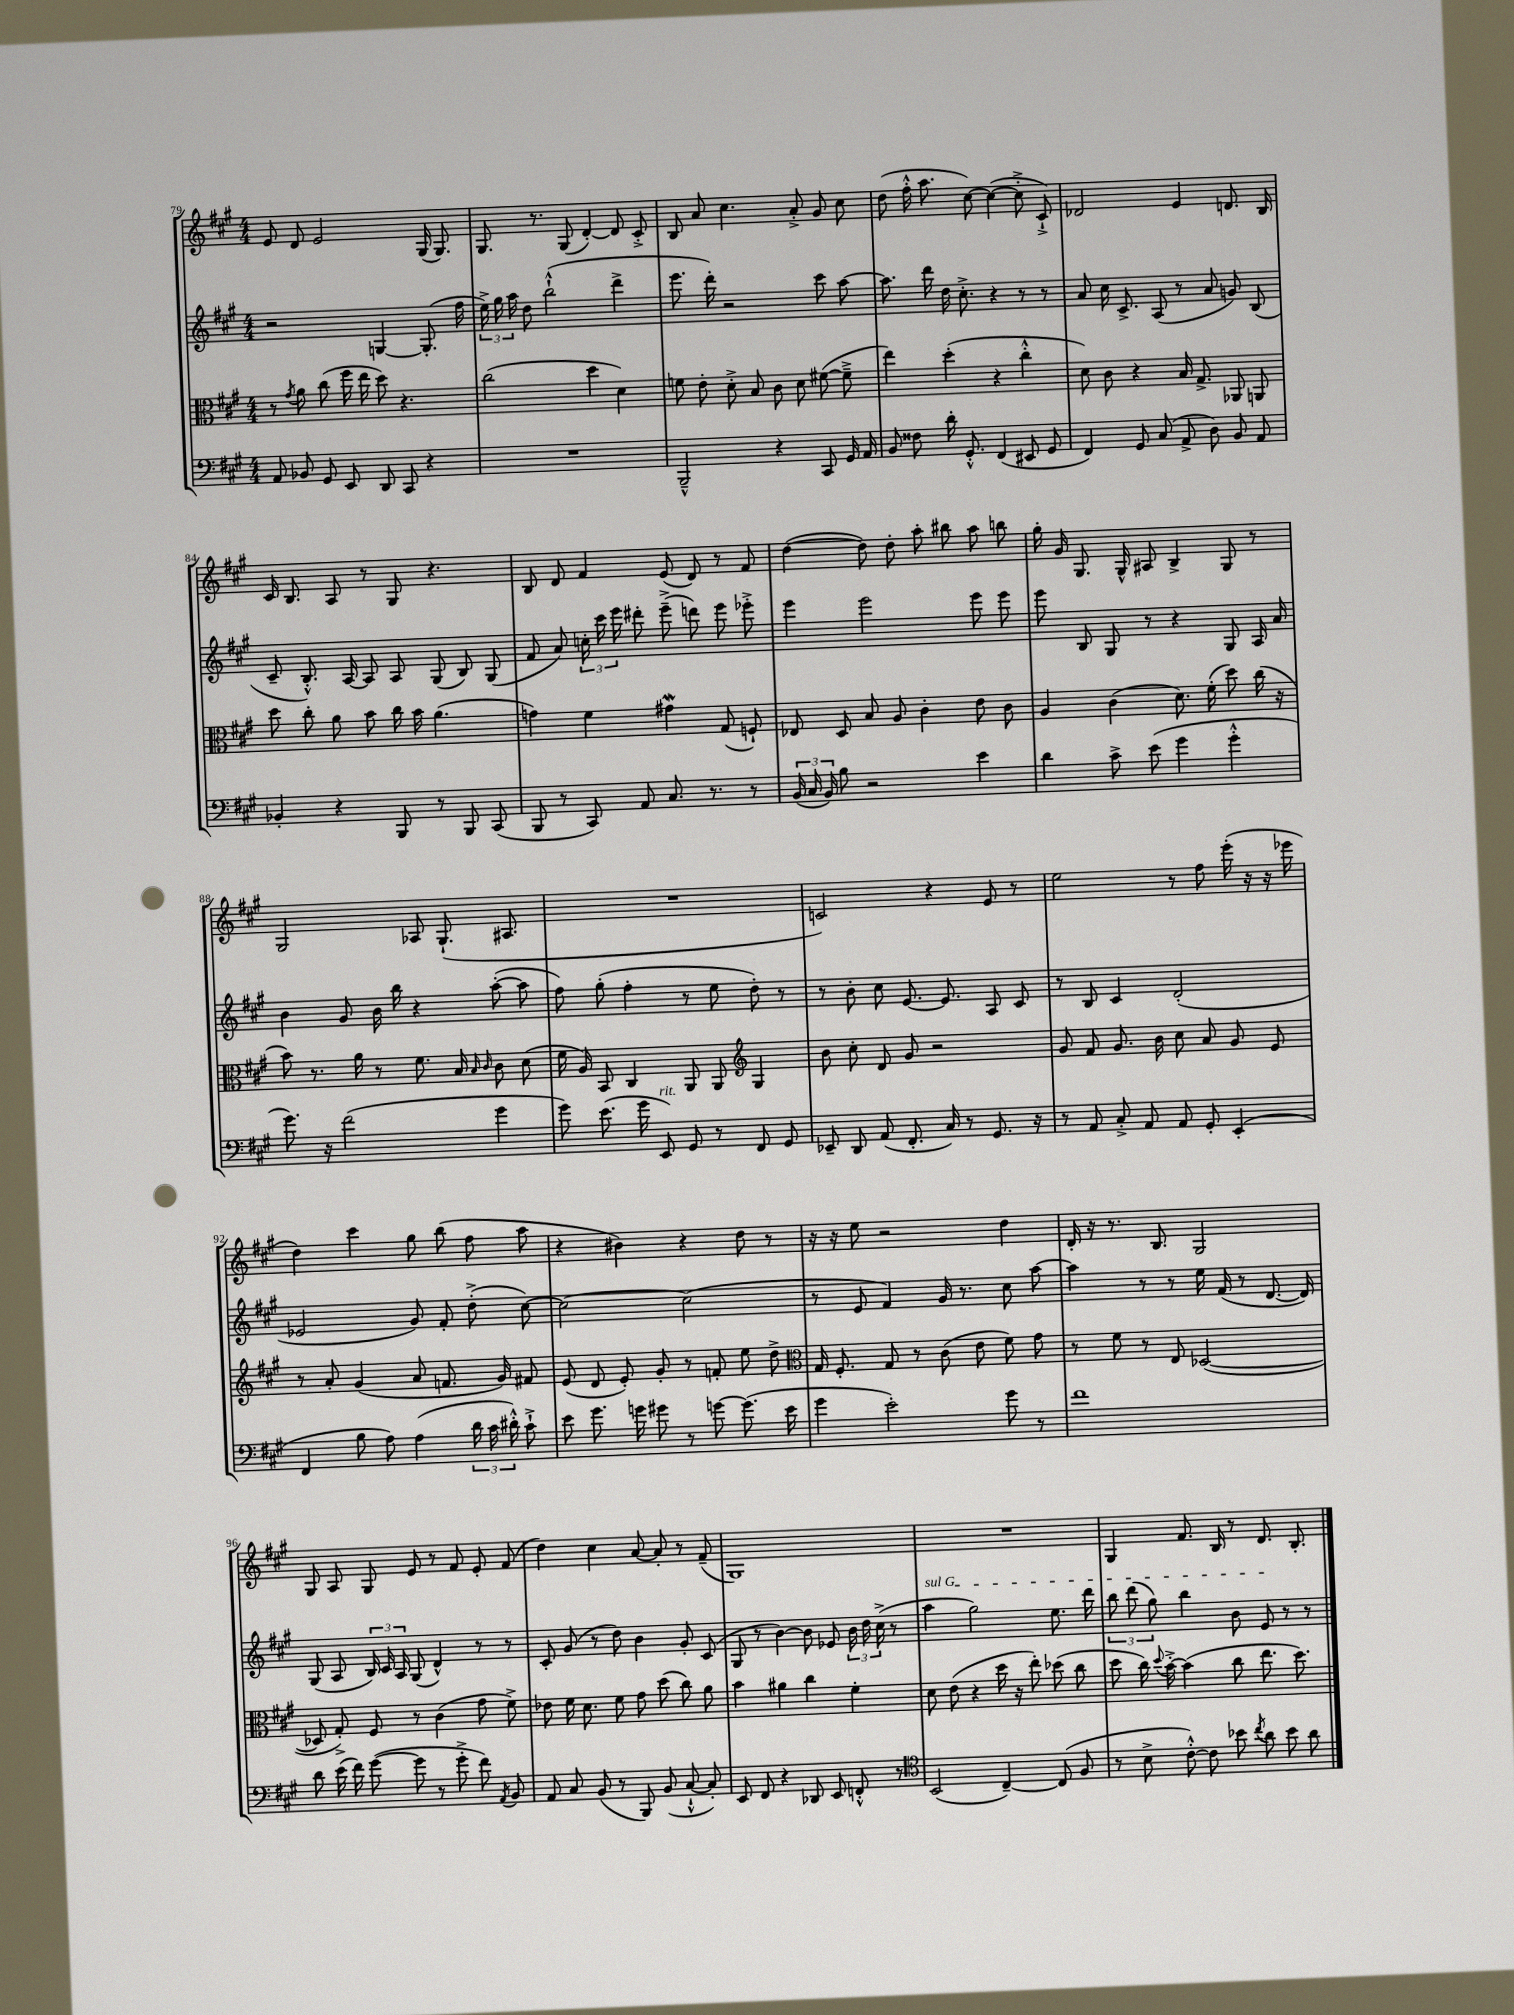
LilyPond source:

<<
\new StaffGroup <<
\new Staff = "s0" {
    \clef treble \key a \major \numericTimeSignature \time 4/4
    \autoBeamOff e'8 d'8 e'2 gis16( gis8.) |
    gis8. r8. gis8( d'4~-.) d'8 cis'8-.-> |
    b8 a'8 cis''4. a'8-.-> gis'8 cis''8 |
    d''8( fis''16-.-^ a''8. cis''8~) cis''4~( cis''8-.-> cis'8-!->) |
    des'2 e'4 d'8. b16 |
    cis'16 b8. a8 r8 gis8 r4. |
    b8 d'8 fis'4 e'8( d'8) r8 fis'8 |
    d''4~( d''8) d''8-. a''8-. bis''8 a''8 b''8 |
    gis''16-. gis'16 gis8. gis16-^ ais8 b4-> gis8 r8 |
    gis2 aes8 gis8.-!( ais8. |
    R1 |
    c'2) r4 e'8 r8 |
    e''2 r8 fis''8 e'''16-.( r16 r16 ees'''16 |
    d''4) cis'''4 gis''8 b''8( fis''8 a''8 |
    r4 bis'4) r4 d''8 r8 |
    r16 r16 e''8 r2 d''4 |
    d'16-. r16 r8. b8. gis2 |
    gis8 a8 gis8 e'8 r8 fis'8 e'8-. fis'8( |
    d''4) cis''4 a'8~ a'8-. r8 fis'8--( |
    gis1) |
    R1 |
    gis4 fis'8. b16 r8 d'8. b8.-. \bar "|." |
}
\new Staff = "s1" {
    \clef treble \key a \major \numericTimeSignature \time 4/4
    \autoBeamOff r2 g4~ g8.-.( fis''16 |
    \tuplet 3/2 { e''16->) gis''16 a''16 } d''8 b''2-!-^( d'''4-> |
    e'''8. d'''16-.) r2 cis'''8 a''8~ |
    a''8. d'''16 d''16 cis''8.-.-> r4 r8 r8 |
    a'8 cis''16 cis'8.-> a8( r8 a'8 g'8) b8( |
    cis'8-- b8.-.-^) a16~ a8 a8 gis8( b8) gis8( |
    fis'8 a'8) \tuplet 3/2 { c''16-. cis'''16 e'''16 } dis'''8-. e'''8--->( d'''8) e'''8 ees'''8-.-> |
    e'''4 e'''2 e'''8 e'''8 |
    e'''8 b8 gis8 r8 r4 gis8 a16 a'16 |
    b'4 gis'8 b'16 b''16 r4 a''8~-.( a''8 |
    fis''8) gis''8-.( fis''4-. r8 e''8 d''8-.) r8 |
    r8 b'8-. cis''8 e'8.~ e'8. a8 cis'8 |
    r8 b8 cis'4 d'2-.( |
    ees'2 gis'8) fis'8-. d''8-.->( cis''8~) |
    cis''2~ cis''2( |
    r8 e'8 fis'4) gis'16 r8. cis''8 a''8~ |
    a''4 r8 r8 e''16 fis'16( r8 d'8.~ d'16) |
    gis8( a8 \tuplet 3/2 { b16) cis'16 a16 } gis8( d'4-^) r8 r8 |
    cis'8-. gis'8( r8 d''8) b'4 gis'8-. cis'8( |
    gis8 r8 b'4~) b'8 ees'8 \tuplet 3/2 { b'16 d''16 cis''16->( } r8 |
    \once \override TextSpanner.bound-details.left.text = \markup { \italic "sul G" } a''4\startTextSpan gis''2) e''8. d'''16 |
    \tuplet 3/2 { b''8 d'''8( gis''8) } b''4 b'8 e'8\stopTextSpan r8 r8 \bar "|." |
}
\new Staff = "s2" {
    \clef alto \key a \major \numericTimeSignature \time 4/4
    \autoBeamOff r8 \acciaccatura { gis'8 } a'8 cis''8( fis''16 e''16 d''8) r4. |
    cis''2( d''4 d'4) |
    f'8 e'8-. d'8-.-> b8 cis'8 d'8 fis'8~( fis'8---> |
    e''4) d''4-.( r4 cis''4-.-^ |
    d'8) cis'8 r4 b16 gis8.-> aes,8 a,8 |
    d''8 cis''8-. a'8 b'8 cis''16 b'16 a'4.( |
    g'4) fis'4 gis'4\mordent gis8( f8-!) |
    ees8 d8 b8 a8 cis'4-. e'8 cis'8 |
    a4 cis'4( d'8.) fis'16-.( d''8) cis''16( r16 |
    b'8) r8. a'16 r8 fis'8. b16 \grace { b16 cis'16 } cis'8 d'8( |
    fis'16 a16) b,8 cis4 a,8 a,8 \clef treble gis4 |
    b'8 cis''8-. d'8 gis'8 r2 |
    gis'8 fis'8 gis'8. b'16 cis''8 a'8 gis'8 e'8 |
    r8 a'8-. gis'4( a'8 f'8. gis'16) fis'8 |
    e'8( d'8 e'8-.) gis'8-. r8 f'8-. e''8 d''8-> |
    \clef alto gis16 fis8.-. gis8 r8 cis'8( e'8 fis'8) gis'8 |
    r8 fis'8 r8 e8 des2~( |
    des8 gis8-.->) fis8 r8 cis'4( gis'8 fis'8->) |
    ees'8 fis'16 d'8. fis'8 gis'8 d''8( cis''8) a'8 |
    b'4 ais'4 cis''4 fis'4-. |
    d'8 e'8( r4 d''16 r16 e''8-.) des''8( cis''8 |
    d''8 cis''16) \appoggiatura { d''8 } b'16~-.-> b'4( cis''8 e''8. d''8.) \bar "|." |
}
\new Staff = "s3" {
    \clef bass \key a \major \numericTimeSignature \time 4/4
    \autoBeamOff a,8 bes,8 gis,8 e,8 d,8 cis,8 r4 |
    R1 |
    b,,2---^ r4 cis,8 gis,16 a,16 |
    b,8 fisis8 d'16-. gis,8.-.-^ fis,4( eis,8 gis,8 |
    fis,4) gis,8 cis8( a,8-> d8) b,8 a,8 |
    bes,4-. r4 b,,8 r8 b,,8 cis,8( |
    b,,8 r8 cis,8) a,8 cis8. r8. r8 |
    \tuplet 3/2 { b,16( cis16 b,16) } b8 r2 e'4 |
    d'4 cis'8-> e'8( gis'4 gis'4-.-^ |
    gis'8.) r16 fis'2( gis'4 |
    gis'8) e'8.( gis'16 e,8^\markup { \italic "rit." }) gis,8 r8 fis,8 gis,8 |
    ees,8-- d,8 a,8( fis,8.-. cis16) r8 gis,8. r16 |
    r8 a,8 cis8-.-> a,8 a,8 gis,8-. e,4-.( |
    fis,4 b8 a8) a4( \tuplet 3/2 { d'16 cis'16 dis'16-.-^) } cis'8-!-> |
    e'8 gis'8. g'16 gis'8 r8 g'8~ g'8.( e'16 |
    gis'4 e'2-.) gis'8 r8 |
    fis'1 |
    d'8 e'16( fis'16) gis'8~( gis'8 r8 gis'8-.-> fis'8) \acciaccatura { a,8 } b,8 |
    a,8 cis8 b,8( r8 b,,8) b,8( cis8~-!-^ cis8-.) |
    e,8 fis,8 r4 des,8 e,8 f,8-.-^ r8 |
    \clef tenor b,2( cis4~--) cis8( fis8 |
    r8 b8-> cis'8~-.-^) cis'8 bes'8 \acciaccatura { cis''8 } a'8 bes'8 a'8 \bar "|." |
}
>>
>>
\layout { \context { \Score currentBarNumber = #79 } }
